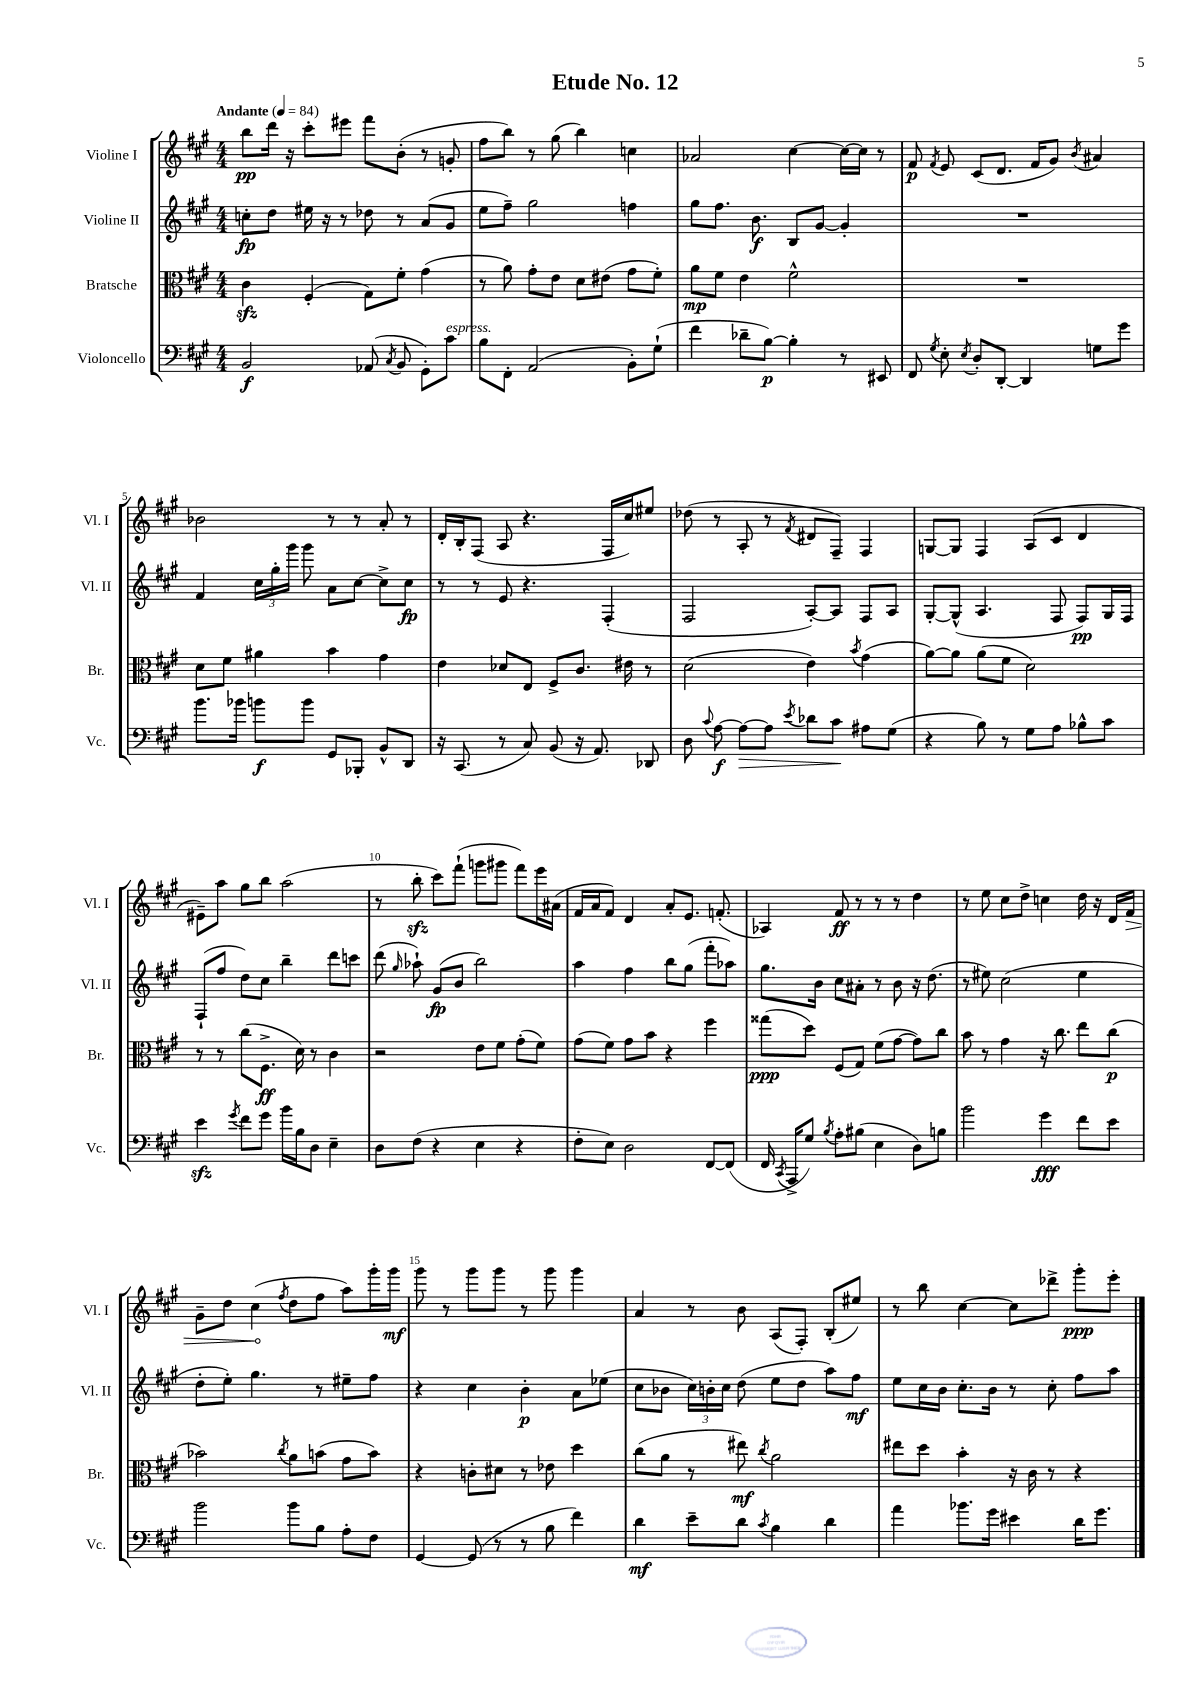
\header { title = "Etude No. 12" }
<<
\new StaffGroup <<
\new Staff = "s0" \with { instrumentName = "Violine I" shortInstrumentName = "Vl. I" } {
    \clef treble \key a \major \numericTimeSignature \time 4/4 \tempo "Andante" 4 = 84
    \autoBeamOff b''8[\pp d'''16] r16 cis'''8[-. eis'''8] fis'''8[ b'8]-.( r8 g'8-. |
    fis''8[ b''8]) r8 gis''8( b''4) c''4 |
    aes'2 cis''4~ cis''16[~ cis''16] r8 |
    fis'8\p \acciaccatura { fis'8 } e'8 cis'8[( d'8.] fis'16[ gis'8]) \acciaccatura { b'8 } ais'4 |
    bes'2 r8 r8 a'8-. r8 |
    d'16[-. b16-. fis8]( a8 r4. fis16[ cis''16) eis''8] |
    des''8( r8 a8-. r8 \acciaccatura { fis'8 } dis'8[ fis8]--) fis4 |
    g8[~ g8] fis4 a8[( cis'8] d'4 |
    eis'8[--) a''8] gis''8[ b''8] a''2( |
    r8 b''8-.\sfz cis'''8[) fis'''8]-!( g'''8[ gis'''8] fis'''8[) e'''16 ais'16]( |
    fis'16[ a'16 fis'8]) d'4 a'8[-. e'8.] f'8.-.( |
    aes4) fis'8\ff r8 r8 r8 d''4 |
    r8 e''8 cis''8[ d''8]-> c''4 d''16 r16 d'16[ \once \override Hairpin.circled-tip = ##t fis'16]\> |
    gis'8[-- d''8] cis''4\!( \acciaccatura { fis''8 } d''8[ fis''8] a''8[) gis'''16-. gis'''16]\mf |
    gis'''8 r8 gis'''8[ gis'''8] r8 gis'''8 gis'''4 |
    a'4 r8 b'8 a8[( fis8]-.) b8[-.( eis''8]) |
    r8 b''8 cis''4~ cis''8[ des'''8]-> gis'''8[-.\ppp e'''8]-. \bar "|." |
}
\new Staff = "s1" \with { instrumentName = "Violine II" shortInstrumentName = "Vl. II" } {
    \clef treble \key a \major \numericTimeSignature \time 4/4
    \autoBeamOff c''8[-.\fp d''8] eis''16 r16 r8 des''8 r8 a'8[( gis'8] |
    e''8[ fis''8]--) gis''2 f''4 |
    gis''8[ fis''8.] b'8.\f b8[ gis'8]~ gis'4-. |
    R1 |
    fis'4 \tuplet 3/2 { cis''16[ gis''16-. gis'''16] } gis'''8 a'8[ cis''8]~ cis''8[-> cis''8]\fp |
    r8 r8 e'8 r4. fis4-.( |
    fis2 a8[~-.) a8] fis8[ a8] |
    gis8[~-. gis8]-^( a4. fis8 fis8[\pp) gis16 fis16] |
    fis8[-!( fis''8] d''8[) cis''8] b''4-- d'''8[ c'''8] |
    d'''8( \grace { gis''16 } aes''8-!) gis'8[\fp( b'8] b''2) |
    a''4 fis''4 b''8[ gis''8]( fis'''8[-. aes''8]) |
    gis''8.[ b'16] cis''8[ ais'8]-. r8 b'8 r16 d''8.( |
    r8 eis''8) cis''2( eis''4 |
    d''8[-. e''8]-.) gis''4. r8 eis''8[-- fis''8] |
    r4 cis''4 b'4-.\p a'8[ ees''8]( |
    cis''8[ bes'8] \tuplet 3/2 { cis''16[) b'16-. cis''16] } d''8( e''8[ d''8] a''8[) fis''8]\mf |
    e''8[ cis''16 b'16] cis''8.[-. b'16] r8 cis''8-. fis''8[ a''8] \bar "|." |
}
\new Staff = "s2" \with { instrumentName = "Bratsche" shortInstrumentName = "Br." } {
    \clef alto \key a \major \numericTimeSignature \time 4/4
    \autoBeamOff cis'4\sfz fis4-.( gis8[) fis'8]-. gis'4( |
    r8 a'8) gis'8[-. e'8] d'8[ eis'8]( gis'8[ fis'8]-.) |
    a'8[\mp fis'8] e'4 fis'2-^ |
    R1 |
    d'8[ fis'8] ais'4 b'4 gis'4 |
    e'4 des'8[ e8] fis8[-> cis'8.] eis'16 r8 |
    d'2( e'4) \acciaccatura { b'8 } gis'4( |
    a'8[~) a'8] a'8[( fis'8] d'2) |
    r8 r8 cis''8[( fis8.]->\ff d'16) r8 cis'4 |
    r2 e'8[ fis'8] gis'8[-.( fis'8]) |
    gis'8[( fis'8]) gis'8[ b'8] r4 fis''4 |
    gisis''8[\ppp( d''8]) fis8[( gis8]) fis'8[( gis'8]~ gis'8[) cis''8] |
    b'8 r8 gis'4 r16 cis''8. e''8[ cis''8]\p( |
    bes'2) \acciaccatura { cis''8 } a'8[ b'8]( gis'8[ b'8]) |
    r4 c'8[-. dis'8] r8 ees'8 d''4 |
    cis''8[( a'8] r8 eis''8\mf) \acciaccatura { cis''8 } a'2 |
    eis''8[ d''8] b'4-. r16 cis'16 r8 r4 \bar "|." |
}
\new Staff = "s3" \with { instrumentName = "Violoncello" shortInstrumentName = "Vc." } {
    \clef bass \key a \major \numericTimeSignature \time 4/4
    \autoBeamOff b,2\f aes,8( \acciaccatura { cis8 } b,8 gis,8[-.) cis'8]^\markup { \italic "espress." } |
    b8[ fis,8]-. a,2( b,8[-.) gis8]-!( |
    fis'4 des'8[-- b8]~\p) b4-. r8 eis,8 |
    fis,8 \acciaccatura { gis8 } e8-. \acciaccatura { e8 } d8[-. d,8]~-. d,4 g8[ gis'8] |
    b'8.[ bes'16] b'8[\f b'8] gis,8[ bes,,8]-. b,8[-^ d,8] |
    r16 cis,8.( r8 cis8) b,8( r16 a,8.) des,8 |
    d8 \appoggiatura { cis'8 } a8~\f a8[~\> a8] \acciaccatura { e'8 } des'8[ cis'8]\! ais8[ gis8]( |
    r4 b8) r8 gis8[ a8] bes8[-^ cis'8] |
    e'4\sfz \acciaccatura { gis'8 } fis'8[ gis'8] b'16[ b16 d8] e4-- |
    d8[ fis8]( r4 e4 r4 |
    fis8[-. e8]) d2 fis,8[~ fis,8]( |
    fis,16 \acciaccatura { cis,8 } a,,16[-> gis8]) \acciaccatura { b8 } a8[-. bis8]( e4 d8[) b8] |
    b'2 gis'4\fff fis'8[ e'8] |
    b'2 b'8[ b8] a8[-. fis8] |
    gis,4~ gis,8( r8 r8 b8 fis'4) |
    d'4\mf e'8[-- d'8] \acciaccatura { cis'8 } b4 d'4 |
    a'4 bes'8.[ gis'16] eis'4 d'16[ gis'8.] \bar "|." |
}
>>
>>
\layout { \context { \Score \override BarNumber.break-visibility = ##(#f #t #t) barNumberVisibility = #(every-nth-bar-number-visible 5) } }
